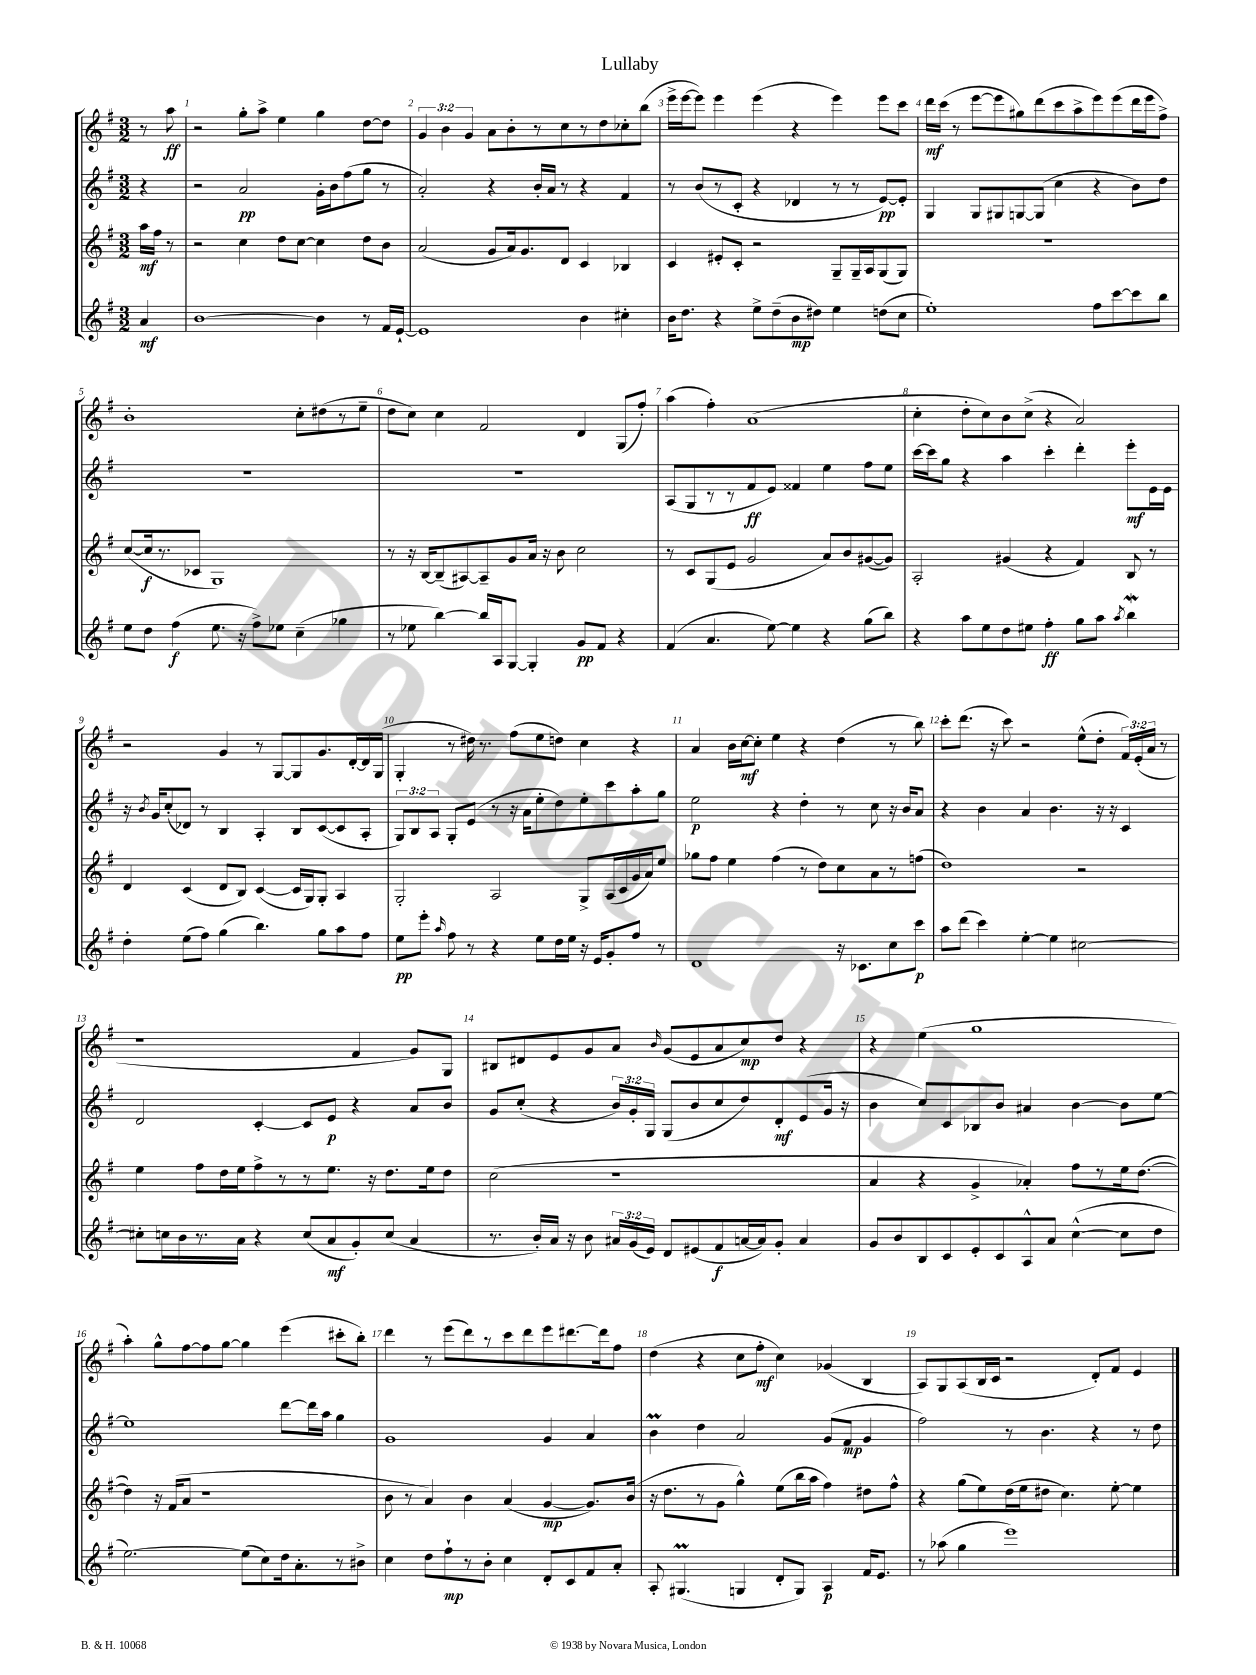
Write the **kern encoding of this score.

**kern	**dynam	**kern	**dynam	**kern	**dynam	**kern	**dynam
*part4	*part4	*part3	*part3	*part2	*part2	*part1	*part1
*staff4	*staff4	*staff3	*staff3	*staff2	*staff2	*staff1	*staff1
*clefG2	*	*clefG2	*	*clefG2	*	*clefG2	*
*k[f#]	*	*k[f#]	*	*k[f#]	*	*k[f#]	*
*M3/2	*	*M3/2	*	*M3/2	*	*M3/2	*
=	=	=	=	=	=	=	=
4a/	mf	16aa\LL	mf	4r	.	8r	.
.	.	16ff#\JJ	.	.	.	.	.
.	.	8r	.	.	.	8aa\	ff
=1	=1	=1	=1	=1	=1	=1	=1
[1b	.	2r	.	2r	.	2r	.
.	.	4cc\	.	2a/	pp	8gg'\L	.
.	.	.	.	.	.	8aa^\J	.
.	.	8dd\L	.	.	.	4ee\	.
.	.	[8cc\J	.	.	.	.	.
4b\]	.	4cc\]	.	16g'\LL	.	4gg\	.
.	.	.	.	16b\J	.	.	.
.	.	.	.	(8ff#\	.	.	.
8r	.	8dd\L	.	8gg\J	.	[8dd\L	.
16f#/LL	.	8b\J	.	8r	.	8dd\J]	.
[16e`/JJ	.	.	.	.	.	.	.
=2	=2	=2	=2	=2	=2	=2	=2
1e]	.	(2a/	.	2a'/)	.	6g/	.
.	.	.	.	.	.	6b\	.
.	.	.	.	.	.	6g/	.
.	.	8g/L	.	4r	.	8a\L	.
.	.	16a/k)	.	.	.	8b'\	.
.	.	8.g/	.	.	.	.	.
.	.	.	.	16b'/LL	.	8r	.
.	.	.	.	16a/JJ	.	.	.
.	.	8d/J	.	8r	.	8cc\	.
4b\	.	4c/	.	4r	.	8r	.
.	.	.	.	.	.	8dd\	.
4cc#X'\	.	4B-X/	.	4f#/	.	8cc-X'\	.
.	.	.	.	.	.	(8bb\J	.
=3	=3	=3	=3	=3	=3	=3	=3
16b\KL	.	4c/	.	8r	.	16eee^\LL	.
8.dd\J	.	.	.	.	.	[16eee\J	.
.	.	.	.	(8b/L	.	8eee\J])	.
4r	.	8e#X'/L	.	8r	.	4eee\	.
.	.	8c'/J	.	8c'/J	.	.	.
8ee^\L	.	2r	.	4r	.	(4eee\	.
(8dd~\	.	.	.	.	.	.	.
8b\	mp	.	.	4d-X/	.	4r	.
8dd#X\J)	.	.	.	.	.	.	.
4ee\	.	8G~/L	.	8r	.	4eee\)	.
.	.	16G~/L	.	8r	.	.	.
.	.	16A/J	.	.	.	.	.
(8ddn\L	.	(8G/	.	[8e/L)	pp	8eee\L	.
8cc\J	.	8G/J)	.	8e'/J]	.	8ccc\J	.
=4	=4	=4	=4	=4	=4	=4	=4
1ee')	.	1.r	.	4G/	.	16ddd\LL	mf
.	.	.	.	.	.	(16ccc\JJ	.
.	.	.	.	.	.	8r	.
.	.	.	.	8G/L	.	[8eee\L	.
.	.	.	.	8G#X/	.	8eee\]	.
.	.	.	.	[8Gn/	.	8gg#X\)	.
.	.	.	.	(8G/J]	.	(8ddd\	.
.	.	.	.	4cc\	.	8ccc\	.
.	.	.	.	.	.	8aa^\	.
8ff#\L	.	.	.	4r	.	8eee\)	.
[8ccc\	.	.	.	.	.	(8eee\	.
8ccc\]	.	.	.	8b\L)	.	16ddd\L	.
.	.	.	.	.	.	16eee\J	.
8bb\J	.	.	.	8dd\J	.	8ff#^\J)	.
!!LO:LB:g=z
=5	=5	=5	=5	=5	=5	=5	=5
8ee\L	.	([8cc/L	.	1.r	.	1b'	.
8dd\J	.	16cc/k]	f	.	.	.	.
.	.	8.r	.	.	.	.	.
(4ff#\	f	.	.	.	.	.	.
.	.	8c-X/J	.	.	.	.	.
8.ee\	.	1G)	.	.	.	.	.
16r	.	.	.	.	.	.	.
8ff#^\L)	.	.	.	.	.	.	.
8ee-X\J	.	.	.	.	.	.	.
(4cc~\	.	.	.	.	.	8cc'\L	.
.	.	.	.	.	.	(8dd#X\	.
4gg-X\	.	.	.	.	.	8r	.
.	.	.	.	.	.	8ee~\J	.
=6	=6	=6	=6	=6	=6	=6	=6
8r	.	8r	.	1.r	.	8dd\L	.
8ee-X\	.	16r	.	.	.	8cc\J)	.
.	.	[16B/KL	.	.	.	.	.
[4bb\)	.	(8B~/]	.	.	.	4cc\	.
.	.	[8A#X/)	.	.	.	.	.
16bb/LL]	.	8A#~/]	.	.	.	2f#/	.
16A/J	.	.	.	.	.	.	.
[8G/J	.	8g/	.	.	.	.	.
4G'/]	.	16a/Jk	.	.	.	.	.
.	.	16r	.	.	.	.	.
.	.	8b\	.	.	.	.	.
8g/L	pp	2cc\	.	.	.	4d/	.
8f#/J	.	.	.	.	.	.	.
4r	.	.	.	.	.	(8G/L	.
.	.	.	.	.	.	8ff#'/J)	.
=7	=7	=7	=7	=7	=7	=7	=7
(4f#/	.	8r	.	(8A/L	.	(4aa\	.
.	.	8c/L	.	8G/	.	.	.
4.a/	.	(8G/	.	8r	.	4ff#'\)	.
.	.	8e/J	.	8r	.	.	.
.	.	2g/	.	8f#/	ff	(1a	.
[8ee\)	.	.	.	8e/J)	.	.	.
4ee\]	.	.	.	4f##X/	.	.	.
4r	.	8a/L)	.	4ee\	.	.	.
.	.	8b/	.	.	.	.	.
(8gg\L	.	([8g#X/	.	8ff#\L	.	.	.
8bb\J)	.	8g#/J])	.	8ee\J	.	.	.
=8	=8	=8	=8	=8	=8	=8	=8
4r	.	2A'/	.	[16ccc\LL	.	4cc'\	.
.	.	.	.	16ccc\J]	.	.	.
.	.	.	.	8gg\J	.	.	.
8aa\L	.	.	.	4r	.	8dd'\L	.
8ee\	.	.	.	.	.	8cc\)	.
8dd\	.	(4g#X/	.	4aa\	.	8b\	.
8ee#X\J	.	.	.	.	.	(8cc^\J	.
4ff#'\	ff	4r	.	4ccc'\	.	4r	.
8gg\L	.	4f#/)	.	4ddd'\	.	2a/)	.
8aa\J	.	.	.	.	.	.	.
8qaa/	.	.	.	.	.	.	.
4bbW\	.	8B/	.	8eee'\L	mf	.	.
.	.	8r	.	16e\L	.	.	.
.	.	.	.	16e\JJ	.	.	.
!!LO:LB:g=z
=9	=9	=9	=9	=9	=9	=9	=9
4dd'\	.	4d/	.	16r	.	2r	.
.	.	.	.	8qb/	.	.	.
.	.	.	.	16g/KL	.	.	.
.	.	.	.	(8cc'/	.	.	.
(8ee\L	.	(4c/	.	8d-X/J)	.	.	.
8ff#\J)	.	.	.	8r	.	.	.
(4gg\	.	8d/L	.	4B/	.	4g/	.
.	.	8B/J)	.	.	.	.	.
4.bb\)	.	([4c/	.	4A'/	.	8r	.
.	.	.	.	.	.	[8G/L	.
.	.	16c/LL]	.	8B/L	.	8G/]	.
.	.	16G/J)	.	.	.	.	.
8gg\L	.	8G'/J	.	([8c/	.	8.g/	.
8aa\	.	4A/	.	8c/]	.	.	.
.	.	.	.	.	.	[16d'/L	.
8ff#\J	.	.	.	8A'/J	.	16d/]	.
.	.	.	.	.	.	(16G/JJ	.
=10	=10	=10	=10	=10	=10	=10	=10
8ee\L	pp	2G'/	.	12G/L)	.	4G'/	.
.	.	.	.	12B/	.	.	.
8eee'\J	.	.	.	.	.	.	.
.	.	.	.	12A/J	.	.	.
16qqaa/	.	.	.	.	.	.	.
8ff#\	.	.	.	8G'/L	.	8r	.
8r	.	.	.	(8e/J	.	16dd#X\)	.
.	.	.	.	.	.	8.r	.
4r	.	2A/	.	8r	.	.	.
.	.	.	.	16r	.	(8ff#\L	.
.	.	.	.	16a\KL	.	.	.
8ee\L	.	.	.	8ee'\	.	8ee\	.
16dd\L	.	.	.	8dd\)	.	8ddn\J)	.
16ee\JJ	.	.	.	.	.	.	.
16r	.	8G^/L	.	8ee'\	.	4cc\	.
16e/KL	.	.	.	.	.	.	.
8g'/	.	(16A/L	.	8ccc\	.	.	.
.	.	16c/	.	.	.	.	.
8ff#/J	.	16g/	.	8aa'\	.	4r	.
.	.	16a/J)	.	.	.	.	.
8r	.	8ee/J	.	8gg\J	.	.	.
=11	=11	=11	=11	=11	=11	=11	=11
1d	.	8gg-X\L	.	2ee\	p	4a/	.
.	.	8ff#\J	.	.	.	.	.
.	.	4ee\	.	.	.	16b\LL	.
.	.	.	.	.	.	[16cc\J	mf
.	.	.	.	.	.	8cc'\J]	.
.	.	(4ff#\	.	4r	.	4ee\	.
.	.	8r	.	4dd'\	.	4r	.
.	.	8dd\L)	.	.	.	.	.
16r	.	8cc\	.	8r	.	(4dd\	.
8.c-X\L	.	.	.	.	.	.	.
.	.	8a\	.	8cc\	.	.	.
8cc\	.	8r	.	16r	.	8r	.
.	.	.	.	16b/KL	.	.	.
8ccc\J	p	(8ffn\J	.	8a/J	.	8bb\)	.
=12	=12	=12	=12	=12	=12	=12	=12
8aa\L	.	1dd)	.	4r	.	8ccc'\L	.
(8ddd\J	.	.	.	.	.	(8.ddd\J	.
4ccc\)	.	.	.	4b\	.	.	.
.	.	.	.	.	.	16r	.
.	.	.	.	.	.	8ccc\)	.
[4ee'\	.	.	.	4a/	.	2r	.
4ee\]	.	.	.	4.b\	.	.	.
[2cc#X\	.	2r	.	.	.	(8ee^^\L	.
.	.	.	.	16r	.	8dd'\J	.
.	.	.	.	16r	.	.	.
.	.	.	.	4c/	.	24f#/LL)	.
.	.	.	.	.	.	(24e'/	.
.	.	.	.	.	.	24a/JJ	.
.	.	.	.	.	.	8r	.
!!LO:LB:g=z
=13	=13	=13	=13	=13	=13	=13	=13
8cc#X'\L]	.	4ee\	.	2d/	.	1r	.
16ccn\L	.	.	.	.	.	.	.
16b\	.	.	.	.	.	.	.
8.r	.	8ff#\L	.	.	.	.	.
.	.	16dd\L	.	.	.	.	.
16a\JJ	.	16ee\J	.	.	.	.	.
4r	.	8ff#^\	.	[4c'/	.	.	.
.	.	8r	.	.	.	.	.
(8cc/L	.	8r	.	8c/L]	.	.	.
8a/	mf	8.ee\J	.	8e/J	p	.	.
8g'/)	.	.	.	4r	.	4f#/	.
.	.	16r	.	.	.	.	.
(8cc/J	.	8.dd\L	.	.	.	.	.
4a/	.	.	.	8a/L	.	8g/L)	.
.	.	16ee\k	.	.	.	.	.
.	.	8dd\J	.	8b/J	.	8G/J	.
=14	=14	=14	=14	=14	=14	=14	=14
8.r	.	(2cc\	.	8g/L	.	8B#X/L	.
.	.	.	.	(8cc'/J	.	8d#X/	.
16b'/LL)	.	.	.	.	.	.	.
16a/JJ	.	.	.	4r	.	8e/	.
16r	.	.	.	.	.	.	.
8b\	.	.	.	.	.	8g/	.
24a#X/LL	.	1r	.	24b/LL)	.	8a/J	.
(24g/	.	.	.	24g'/	.	.	.
24e/JJ)	.	.	.	24G/JJ	.	.	.
.	.	.	.	.	.	16qqb/	.
8d/L	.	.	.	(8G/L	.	(8g/L	.
(8e#X/	.	.	.	8b/	.	8e/	.
8f#/	f	.	.	8cc/	.	8a/	.
[16an/L	.	.	.	8dd/)	.	8cc/)	mp
16a/J])	.	.	.	.	.	.	.
8g'/J	.	.	.	8d'/	mf	8dd/J	.
4a/	.	.	.	(8e/	.	4r	.
.	.	.	.	16g/Jk	.	.	.
.	.	.	.	16r	.	.	.
=15	=15	=15	=15	=15	=15	=15	=15
8g/L	.	4a/	.	4b\	.	4r	.
8b/	.	.	.	.	.	.	.
8B/	.	4r	.	8cc/L)	.	(4ee\	.
8c/	.	.	.	8c/	.	.	.
8e'/	.	4g^/	.	8B-X/	.	1gg	.
8c/	.	.	.	8b/J	.	.	.
8A^^/	.	4a-X'/)	.	4a#X/	.	.	.
8a/J	.	.	.	.	.	.	.
([4cc^^\	.	8ff#\L	.	[4b\	.	.	.
.	.	8r	.	.	.	.	.
8cc\L]	.	16ee\k	.	8b\L]	.	.	.
.	.	([8.dd\J	.	.	.	.	.
8dd\J	.	.	.	[8ee\J	.	.	.
!!LO:LB:g=z
=16	=16	=16	=16	=16	=16	=16	=16
[2.ee\)	.	4dd\])	.	1ee]	.	4aa'\)	.
.	.	16r	.	.	.	8gg^^\L	.
.	.	(16f#/KL	.	.	.	.	.
.	.	8a/J	.	.	.	[8ff#\	.
.	.	1r	.	.	.	8ff#\]	.
.	.	.	.	.	.	[8gg\J	.
(8ee\L]	.	.	.	.	.	4gg\]	.
8cc\)	.	.	.	.	.	.	.
16dd\k	.	.	.	[8ddd\L	.	(4eee\	.
8.a'\	.	.	.	.	.	.	.
.	.	.	.	16ddd\L]	.	.	.
.	.	.	.	16aa\JJ	.	.	.
8r	.	.	.	4gg\	.	8ccc#X'\L	.
8b#X^\J	.	.	.	.	.	8bb'\J)	.
=17	=17	=17	=17	=17	=17	=17	=17
4cc\	.	8b\	.	1g	.	4ddd\	.
.	.	8r	.	.	.	.	.
8dd\L	.	4a/)	.	.	.	8r	.
8ff#`\	mp	.	.	.	.	(8eee\L	.
8r	.	4b\	.	.	.	8ddd\)	.
8b'\J	.	.	.	.	.	8r	.
4cc\	.	(4a/	.	.	.	8ccc\	.
.	.	.	.	.	.	8ddd\	.
8d'/L	.	[4g/	mp	4g/	.	8eee\	.
8c/	.	.	.	.	.	[8.ddd#X\	.
8f#/	.	8.g/L])	.	4a/	.	.	.
.	.	.	.	.	.	16ddd#\k]	.
8a'/J	.	.	.	.	.	8ff#\J	.
.	.	(16b/Jk	.	.	.	.	.
=18	=18	=18	=18	=18	=18	=18	=18
8A'/	.	16r	.	4bm\	.	(4dd\	.
.	.	8.dd\L	.	.	.	.	.
(4.G#Xm/	.	.	.	.	.	.	.
.	.	8r	.	4dd\	.	4r	.
.	.	8g\J	.	.	.	.	.
4Gn/	.	4gg^^\)	.	2a/	.	8cc\L	.
.	.	.	.	.	.	8ff#'\J	mf
8d'/L	.	(8ee\L	.	.	.	4cc\)	.
8G/J)	.	16bb\L	.	.	.	.	.
.	.	16aa\JJ	.	.	.	.	.
4A/	p	4ff#\)	.	(8g/L	.	(4g-X/	.
.	.	.	.	8f#/J	mp	.	.
16f#/KL	.	8dd#X\L	.	4g/	.	4B/	.
8.e/J	.	.	.	.	.	.	.
.	.	8ff#^^\J	.	.	.	.	.
=19	=19	=19	=19	=19	=19	=19	=19
8r	.	4r	.	2ff#\)	.	8A/L)	.
(8aa-X\	.	.	.	.	.	8G/	.
4gg\	.	(8gg\L	.	.	.	(8A/	.
.	.	8ee\)	.	.	.	16B/L	.
.	.	.	.	.	.	16c/JJ	.
1eee)	.	(16dd\L	.	8r	.	2r	.
.	.	16ee\J	.	.	.	.	.
.	.	8dd#X\J	.	4.b\	.	.	.
.	.	4.cc\)	.	.	.	.	.
.	.	.	.	4r	.	8d'/L)	.
.	.	[8ee'\	.	.	.	8f#/J	.
.	.	4ee\]	.	8r	.	4e/	.
.	.	.	.	8dd\	.	.	.
==	==	==	==	==	==	==	==
*-	*-	*-	*-	*-	*-	*-	*-
